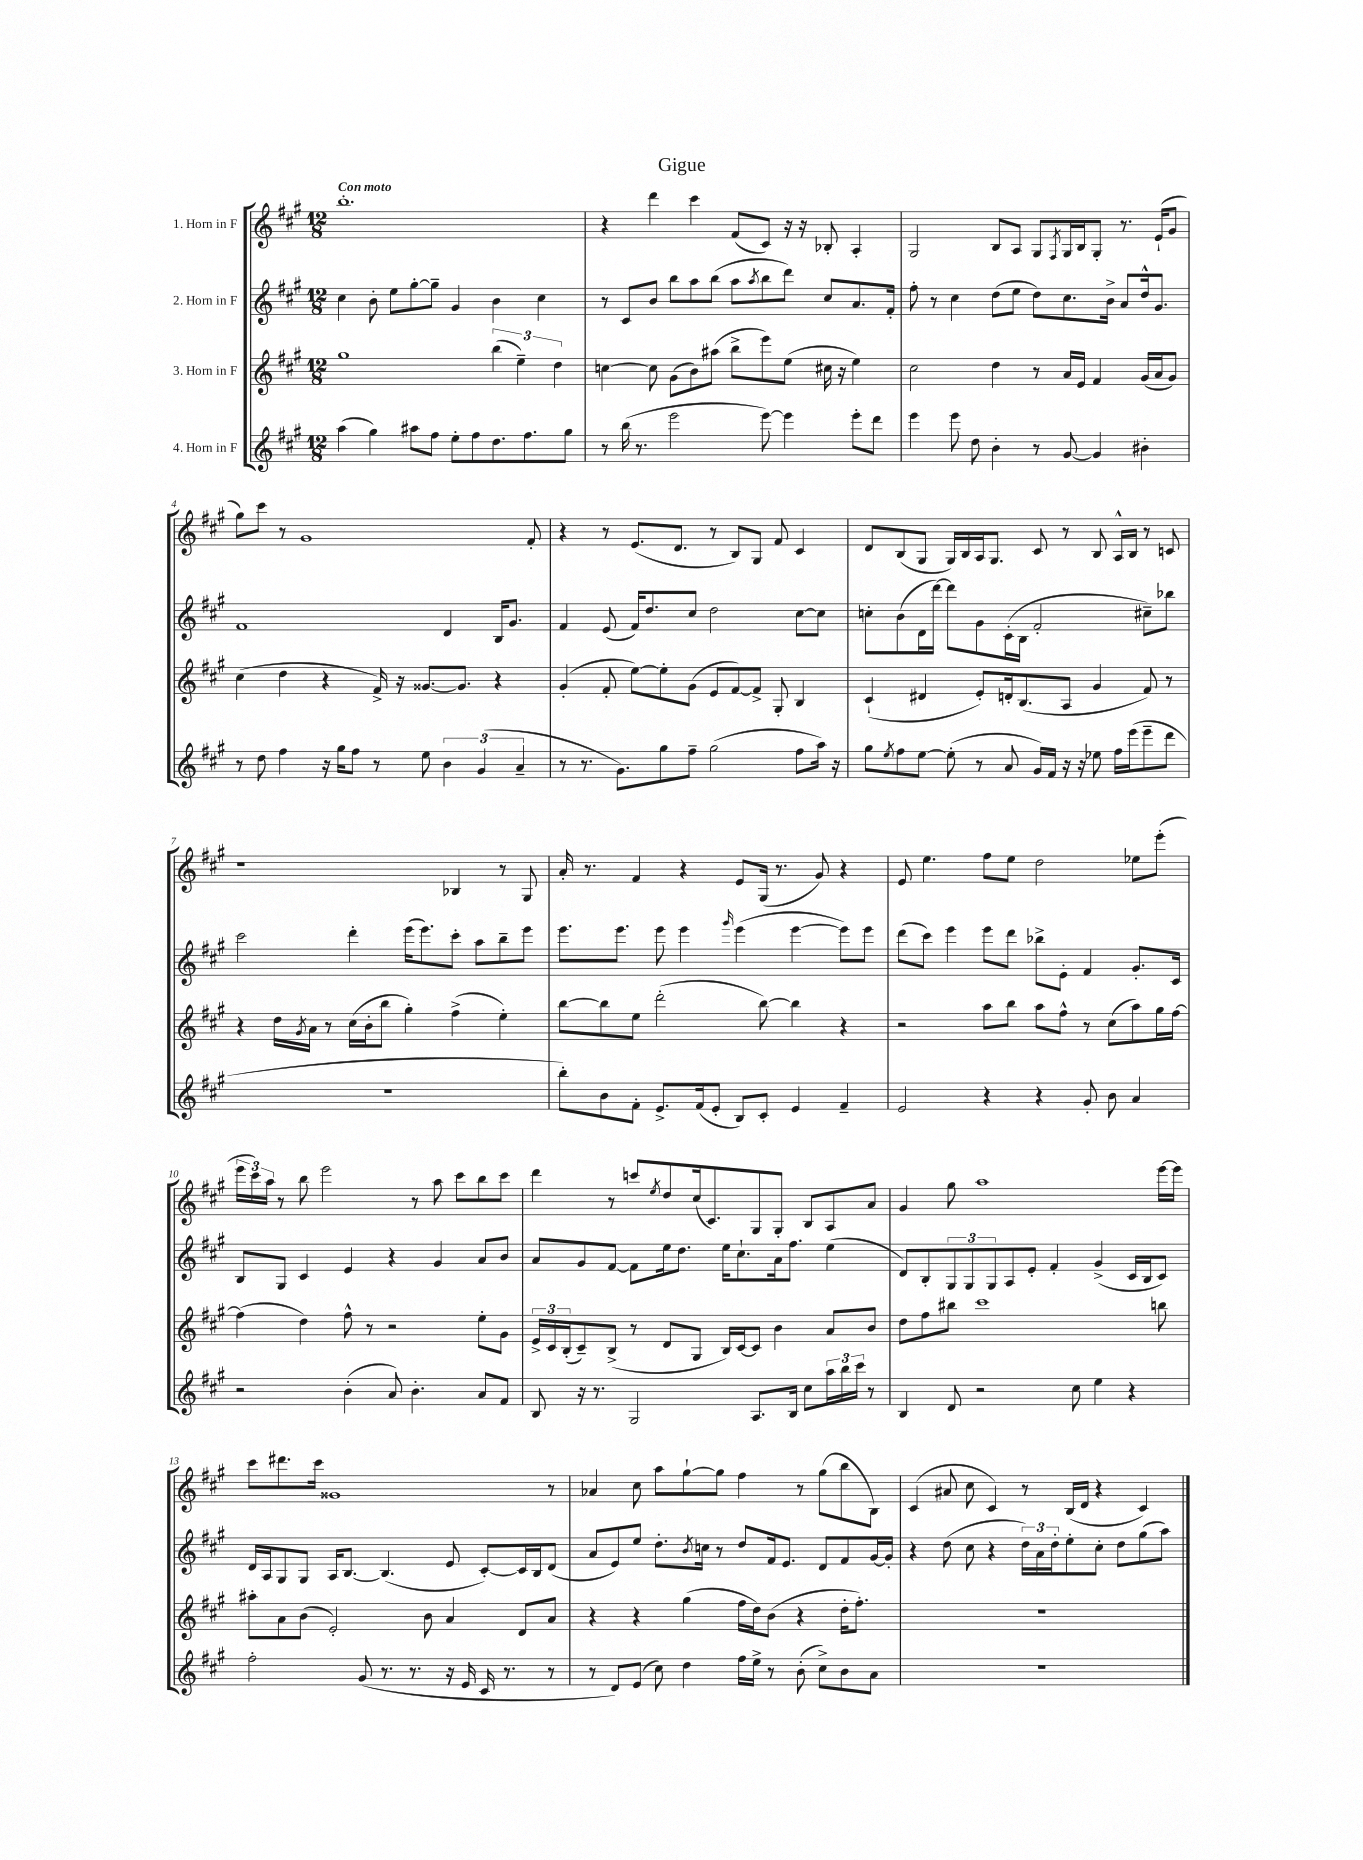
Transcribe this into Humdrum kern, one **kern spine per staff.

**kern	**kern	**kern	**kern
*staff4	*staff3	*staff2	*staff1
*clefG2	*clefG2	*clefG2	*clefG2
*k[f#c#g#]	*k[f#c#g#]	*k[f#c#g#]	*k[f#c#g#]
*M12/8	*M12/8	*M12/8	*M12/8
(4aa	1gg#	4cc#	1.bb'
4gg#)	.	8b'	.
.	.	8ee	.
8aa#	.	[8gg#'	.
8ff#	.	8gg#~]	.
8ee'	.	4g#	.
8ff#	.	.	.
8.dd	(6bb	4b	.
.	6ee~)	.	.
8.ff#	.	.	.
.	.	4cc#	.
.	6dd	.	.
8gg#	.	.	.
=	=	=	=
8r	[4cc	8r	4r
(16bb	.	8c#	.
8.r	.	.	.
.	8cc]	8b	4ddd
2eee	(8g#	8bb	.
.	8b)	8aa	4ccc#
.	(8aa#	(8bb	.
.	8bb^	8aa	(8f#
.	.	8qaa	.
[8eee)	8eee)	8bb	8c#)
4eee]	(8ee	8ddd)	16r
.	.	.	16r
.	16cc#	8cc#	8B-'
.	16r	.	.
8eee'	4ee)	8.a	4A'
8ddd	.	.	.
.	.	16f#'	.
=	=	=	=
4eee	2cc#	8ff#'	2G#
.	.	8r	.
8eee	.	4cc#	.
8dd	.	.	.
4b'	4dd	(8dd	8B
.	.	8ee	8A
8r	8r	8dd)	8G#
.	.	.	8qF#
[8g#	16a	8.cc#	16G#
.	16e	.	16B
4g#]	4f#	.	8G#'
.	.	16b^	.
.	.	8a	8.r
4b#'	(16g#	16dd^^	.
.	16a	8.g#	(16e`
.	8g#)	.	8g#
=	=	=	=
8r	(4cc#	1f#	8gg#)
8dd	.	.	8ccc#
4ff#	4dd	.	8r
.	.	.	1g#
16r	4r	.	.
16gg#	.	.	.
8ff#	.	.	.
8r	16f#^)	.	.
.	16r	.	.
8ee	[8.g##	.	.
6b	.	4d	.
.	8.g##]	.	.
(6g#	.	.	.
.	4r	16B	.
.	.	8.g#	.
6a~	.	.	.
.	.	.	8f#'
=	=	=	=
8r	(4g#'	4f#	4r
8.r	.	.	.
.	8f#'	(8e	8r
8.g#)	.	.	.
.	[8ee)	16f#)	(8.e
.	.	8.dd	.
8gg#	8ee']	.	.
.	.	.	8.d
8ff#~	(8g#	8cc#	.
(2gg#	8e	2dd	8r
.	[8f#)	.	8B)
.	8f#^]	.	8G#
.	8G#'	.	8f#
8ff#	4B	[8cc#	4c#
16aa)	.	8cc#]	.
16r	.	.	.
=	=	=	=
8gg#	(4c#`	8cc'	8d
8qee	.	.	.
8ff#	.	(8b	(8B
[8ee	4d#	16d	8G#
.	.	[16ddd)	.
(8ee']	.	8ddd]	16G#)
.	.	.	16B
8r	8e')	8g#	16A
.	.	.	8.G#
8a	16d'	(16c#'	.
.	(8.B	16B	.
16g#)	.	2f#'	8c#
16f#	.	.	.
16r	8A	.	8r
16r	.	.	.
8ee-	4g#	.	8B
16ff#	.	.	16A^^
(16eee	.	.	16B
8eee~	8f#)	8cc#~)	8r
8ddd	8r	8bb-	8c
=	=	=	=
1.r	4r	2ccc#	1r
.	16dd	.	.
.	8qg#	.	.
.	16a	.	.
.	8r	.	.
.	(16cc#	4ddd'	.
.	16b'	.	.
.	8bb	.	.
.	4gg#')	(16eee	.
.	.	8.eee)	.
.	(4ff#^	8ccc#'	4B-
.	.	8aa	.
.	4ee')	8bb~	8r
.	.	8eee	8G#
=	=	=	=
8bb')	[8bb	8.eee	16a'
.	.	.	8.r
8b	8bb]	.	.
.	.	8.eee	.
8f#'	8ee	.	4f#
8.e^	(2ddd'	8eee	.
.	.	4eee	4r
(16f#	.	.	.
8e'	.	.	.
.	.	16qqggg#	.
8B)	.	(4eee	8e
8c#'	[8bb)	.	(16G#
.	.	.	8.r
4e	4bb]	[4eee	.
.	.	.	8g#)
4f#~	4r	8eee])	4r
.	.	8eee	.
=	=	=	=
2e	2r	(8ddd	8e
.	.	8ccc#)	4.ee
.	.	4eee	.
4r	8aa	8eee	8ff#
.	8bb	8ddd	8ee
4r	8aa	8bb-^	2dd
.	8ff#^^	8e'	.
8g#'	8r	4f#	.
8b	(8cc#	.	.
4a	8aa)	8.g#'	8ee-
.	16gg#	.	(8eee'
.	[16ff#	16c#	.
=	=	=	=
2r	(4ff#]	8B	24eee
.	.	.	24ccc#)
.	.	.	24aa
.	.	8G#	8r
.	4dd)	4c#	8bb
.	.	.	2eee
(4b'	8ff#^^	4e	.
.	8r	.	.
8a)	2r	4r	.
4.b'	.	.	8r
.	.	4g#	8aa
.	.	.	8ccc#
8a	8ee'	8a	8bb
8f#	8g#	8b	8ccc#
=	=	=	=
8B	24e^	8a	4ddd
.	24c#	.	.
.	(24B'	.	.
16r	8c#~)	8g#	.
8.r	.	.	.
.	(8B^	[8f#	8r
2G#	8r	8f#]	8ccc
.	.	.	8qee
.	8d	16ee	8dd
.	.	8.dd	.
.	8G#	.	(16cc#
.	.	.	8.c#)
.	16B)	16ee	.
.	[16c#	8.cc#`	.
8.A	8c#]	.	8G#
.	4b	16a	8G#'
16B	.	8.ff#	.
8cc#	.	.	8B
24aa	8a	(4ee	8A
24bb	.	.	.
24ccc#	.	.	.
8r	8b	.	8a
=	=	=	=
4B	8dd	8d)	4g#
.	8ff#	8B'	.
8d	8bb#	12G#	8gg#
.	.	12G#	.
2r	1ccc#	.	1aa
.	.	12G#	.
.	.	8A	.
.	.	8e'	.
.	.	4f#'	.
8cc#	.	.	.
4ee	.	(4g#^	.
4r	.	16c#	.
.	.	16B	.
.	8bb	8c#)	[16eee
.	.	.	16eee]
=	=	=	=
2ff#'	8aa#'	16d	8ccc#
.	.	16A	.
.	8a	8G#	8.ddd#
.	(8b	8G#	.
.	.	.	16ccc#
.	2e')	16A	1g##
.	.	[8.B	.
(8g#	.	.	.
8.r	.	(4.B]	.
8.r	.	.	.
.	8b	.	.
16r	4a	8e	.
16e	.	.	.
16c#	.	[8c#')	.
8.r	.	.	.
.	8d	16c#]	.
.	.	16B	.
8r	8a	(8d	8r
=	=	=	=
8r	4r	8a	4a-
8d)	.	8e)	.
(8e	4r	8ee	8cc#
8cc#)	.	8.dd'	8aa
4dd	(4gg#	.	[8gg#`
.	.	8qb	.
.	.	16cc	.
.	.	8r	8gg#]
16ff#	16ff#	8dd	4ff#
16ee^	16dd)	.	.
8r	(8b	16f#	.
.	.	8.e	.
(8b'	4r	.	8r
8cc#^)	.	8d	(8gg#
8b	16dd'	8f#	8bb
.	8.ff#')	.	.
8a	.	[16g#	8B)
.	.	16g#']	.
=	=	=	=
1.r	1.r	4r	(4c#
.	.	(8dd	8a#
.	.	8cc#	8cc#
.	.	4r	4c#)
.	.	24dd)	8r
.	.	24a	.
.	.	24dd'	.
.	.	8ee'	(16B
.	.	.	16d
.	.	8cc#'	4r
.	.	8dd	.
.	.	(8gg#	4c#)
.	.	8aa)	.
==	==	==	==
*-	*-	*-	*-
